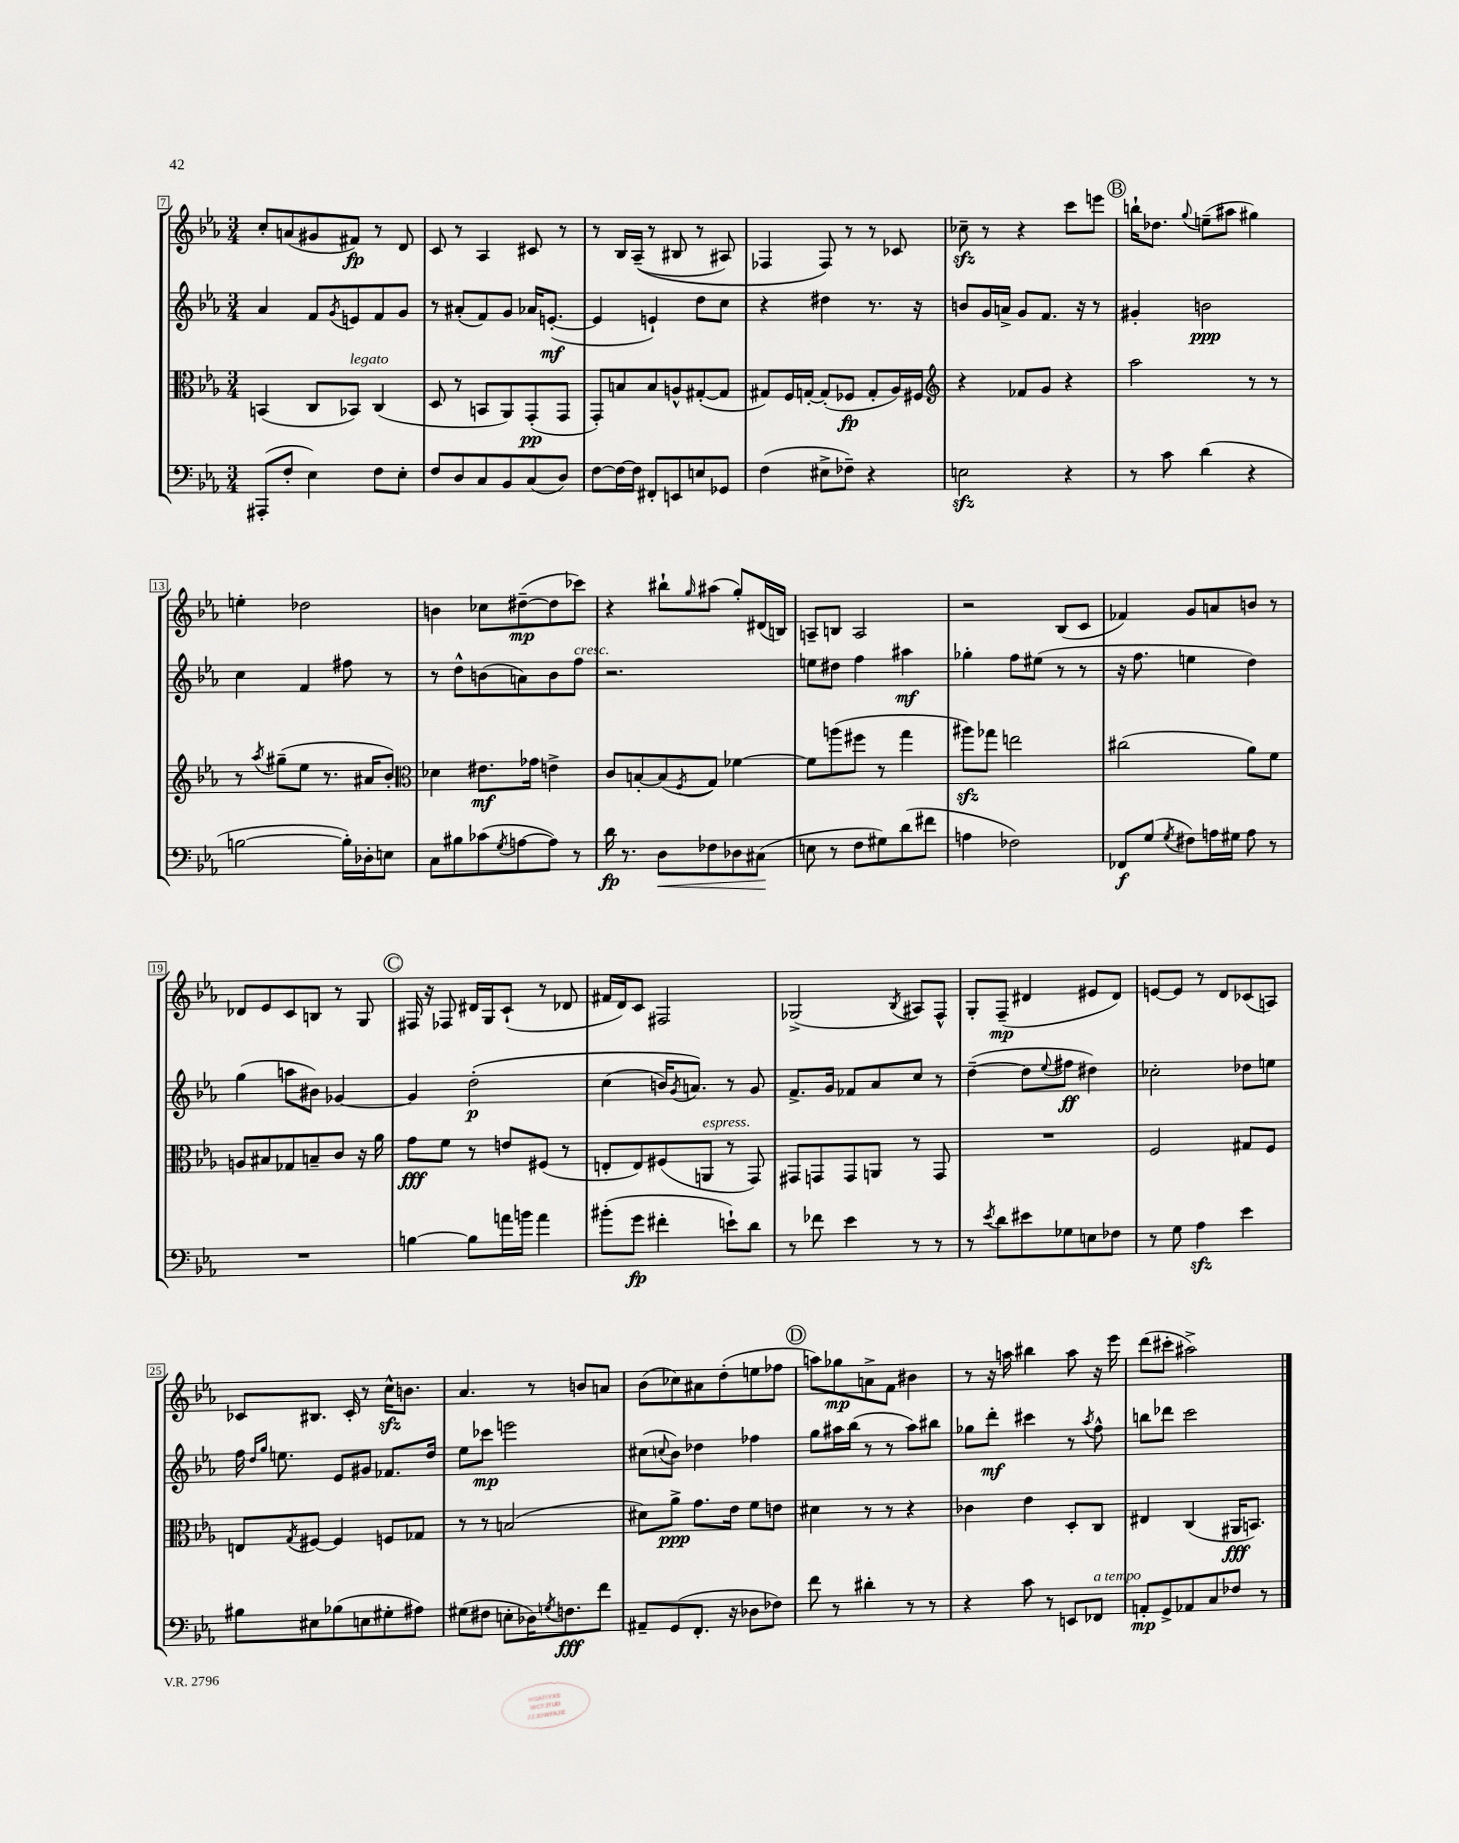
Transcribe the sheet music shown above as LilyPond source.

<<
\new StaffGroup <<
\new Staff = "s0" {
    \clef treble \key ees \major \numericTimeSignature \time 3/4
    c''8-. a'8( gis'8 fis'8\fp) r8 d'8 |
    c'8 r8 aes4 cis'8 r8 |
    r8 bes16 aes16--(\( r8 bis8 r8 ais8) |
    fes4 fes8\) r8 r8 ces'8 |
    ces''8--\sfz r8 r4 c'''8 e'''8 |
    \mark \markup { \circle "B" } b''16-! des''8. \appoggiatura { g''8 } e''8--( ais''8 gis''4) |
    e''4-. des''2 |
    b'4 ces''8 dis''8~--\mp( dis''8 ces'''8) |
    r4 bis''8-! \grace { g''16 } ais''8( g''8-.) dis'16( b16) |
    a8-- b8 a2 |
    r2 bes8( c'8 |
    fes'4) g'8 a'8 b'8 r8 |
    des'8 ees'8 c'8 b8 r8 g8 |
    \mark \markup { \circle "C" } fis16 r16 fes8 dis'16 g16 c'8-!( r8 des'8 |
    fis'16 d'16) c'8 fis2 |
    ges2->( \acciaccatura { bes8 } ais8) f8-^ |
    g8-. f8--\mp( dis'4 eis'8 dis'8) |
    e'8~ e'8 r8 d'8 ces'8( a8) |
    ces'8 bis8. ces'16-. r8 c''16-^\sfz b'8. |
    aes'4. r8 b'8 a'8 |
    bes'8( ces''8) ais'8 d''8-.( e''8 fes''8 |
    \mark \markup { \circle "D" } a''8) ges''8\mp a'8-> f'8 bis'4 |
    r8 r16 a''16 bis''4 a''8 r16 ees'''16 |
    d'''8( cis'''8-. ais''2->) \bar "|." |
}
\new Staff = "s1" {
    \clef treble \key ees \major \numericTimeSignature \time 3/4
    aes'4 f'8 \acciaccatura { g'8 } e'8 f'8 g'8 |
    r8 ais'8-.( f'8) g'8 aes'16 e'8.~-.\mf( |
    e'4 e'4-!) d''8 c''8 |
    r4 dis''4 r8. r16 |
    b'8 g'16 a'16-> g'8 f'8. r16 r8 |
    \mark \markup { \circle "B" } gis'4-. b'2\ppp |
    c''4 f'4 fis''8 r8 |
    r8 d''8-^ b'8( a'8) b'8 f''8^\markup { \italic "cresc." } |
    r2. |
    e''8 dis''8 f''4 ais''4\mf |
    ges''4-. f''8 eis''8( r8 r8 |
    r16 f''8. e''4 d''4) |
    g''4( a''8 bis'8) ges'4~ |
    \mark \markup { \circle "C" } ges'4 d''2-.\p\( |
    c''4( b'16) \acciaccatura { g'8 } a'8.\) r8 g'8 |
    f'8.-> g'16 fes'8 aes'8 c''8 r8 |
    d''4~--( d''8 \appoggiatura { ees''8 } fis''8\ff dis''4) |
    ces''2-. des''8 e''8 |
    f''16 \grace { d''16 g''16 } e''8. ees'8 gis'8 fes'8. d''16 |
    ees''8 ces'''8\mp e'''2 |
    cis''8( \appoggiatura { c''8 } bes'8) des''4 fes''4 |
    \mark \markup { \circle "D" } g''8 ais''16 bes''16( r8 r8 ais''8) bis''8 |
    ges''8 d'''8-.\mf cis'''4 r8 \acciaccatura { aes''8 } f''8-^ |
    b''8 des'''8 c'''2 \bar "|." |
}
\new Staff = "s2" {
    \clef alto \key ees \major \numericTimeSignature \time 3/4
    b,4( c8 bes,8^\markup { \italic "legato" }) c4( |
    d8 r8 b,8 aes,8) g,8-.\pp( g,8 |
    g,8-.) b8 b8 a8-^ gis8~-.( gis8 |
    gis8) f16 g16~-. g8-.( fes8\fp g8-. aes16) fis16 |
    \clef treble r4 fes'8 g'8 r4 |
    \mark \markup { \circle "B" } aes''2 r8 r8 |
    r8 \acciaccatura { aes''8 } gis''8--( ees''8 r8. ais'16 bes'8-.) |
    \clef alto des'4 eis'8.\mf ges'16 e'4-> |
    c'8 b8~-. b8( \acciaccatura { f8 } g8) fes'4~ |
    fes'8 a''8( fis''8 r8 g''4 |
    ais''8\sfz) ges''8 e''2 |
    cis''2( aes'8) f'8 |
    a8 bis8 ges8 b8-- c'8 r16 aes'16 |
    \mark \markup { \circle "C" } g'8\fff f'8 r8 e'8 fis8( r8 |
    e8-. e8) fis8( a,8^\markup { \italic "espress." } r8 g,8) |
    gis,8 g,8 g,8 a,8 r8 g,8 |
    R2. |
    f2 gis8 f8 |
    e8 \acciaccatura { g8 } fis8~ fis4 f8 ges8 |
    r8 r8 b2( |
    dis'8) aes'8->\ppp g'8. ees'16 f'8 e'8 |
    \mark \markup { \circle "D" } dis'4 r8 r8 r4 |
    ces'4 ees'4 d8-. c8 |
    eis4 c4( ais,16\fff b,8.) \bar "|." |
}
\new Staff = "s3" {
    \clef bass \key ees \major \numericTimeSignature \time 3/4
    ais,,8-.( f8-. ees4) f8 ees8-. |
    f8 d8 c8 bes,8 c8( d8) |
    f8~ f16~ f16 fis,8-. e,8 e8 ges,8 |
    f4( eis8-> fes8--) r4 |
    e2\sfz r4 |
    \mark \markup { \circle "B" } r8 c'8 d'4( r4 |
    b2~ b16-.) des16-. e8 |
    c8 bis8 ces'8( \acciaccatura { g8 } a8~ a8) r8 |
    d'16\fp r8. d8\< fes8 des8 cis8\!( |
    e8 r8 f8 gis8) d'8( fis'8 |
    a4 fes2) |
    fes,8\f g8( \acciaccatura { g8 } fis8) a16 gis16 a8 r8 |
    R2. |
    \mark \markup { \circle "C" } b4~ b8 a'16 b'16 a'4 |
    bis'8-.( g'8\fp fis'4-. e'8-!) d'8 |
    r8 fes'8 ees'4 r8 r8 |
    r8 \acciaccatura { ees'8 } d'8 eis'8 ges8 e8 fes8 |
    r8 g8 aes4\sfz ees'4 |
    bis8 eis8 bes8( e8 gis8-. ais8) |
    gis8( fis8 e8-. des16) \acciaccatura { g8 } f8.\fff f'8 |
    ais,8-- g,8( f,8.-. r16 des8 fes8) |
    \mark \markup { \circle "D" } f'8 r8 dis'4-. r8 r8 |
    r4 c'8 r8 e,8 fes,8^\markup { \italic "a tempo" } |
    a,8-.\mp g,8-> aes,8 c8 fes8 r8 \bar "|." |
}
>>
>>
\layout { \context { \Score currentBarNumber = #7 \override BarNumber.stencil = #(make-stencil-boxer 0.1 0.3 ly:text-interface::print) } }
